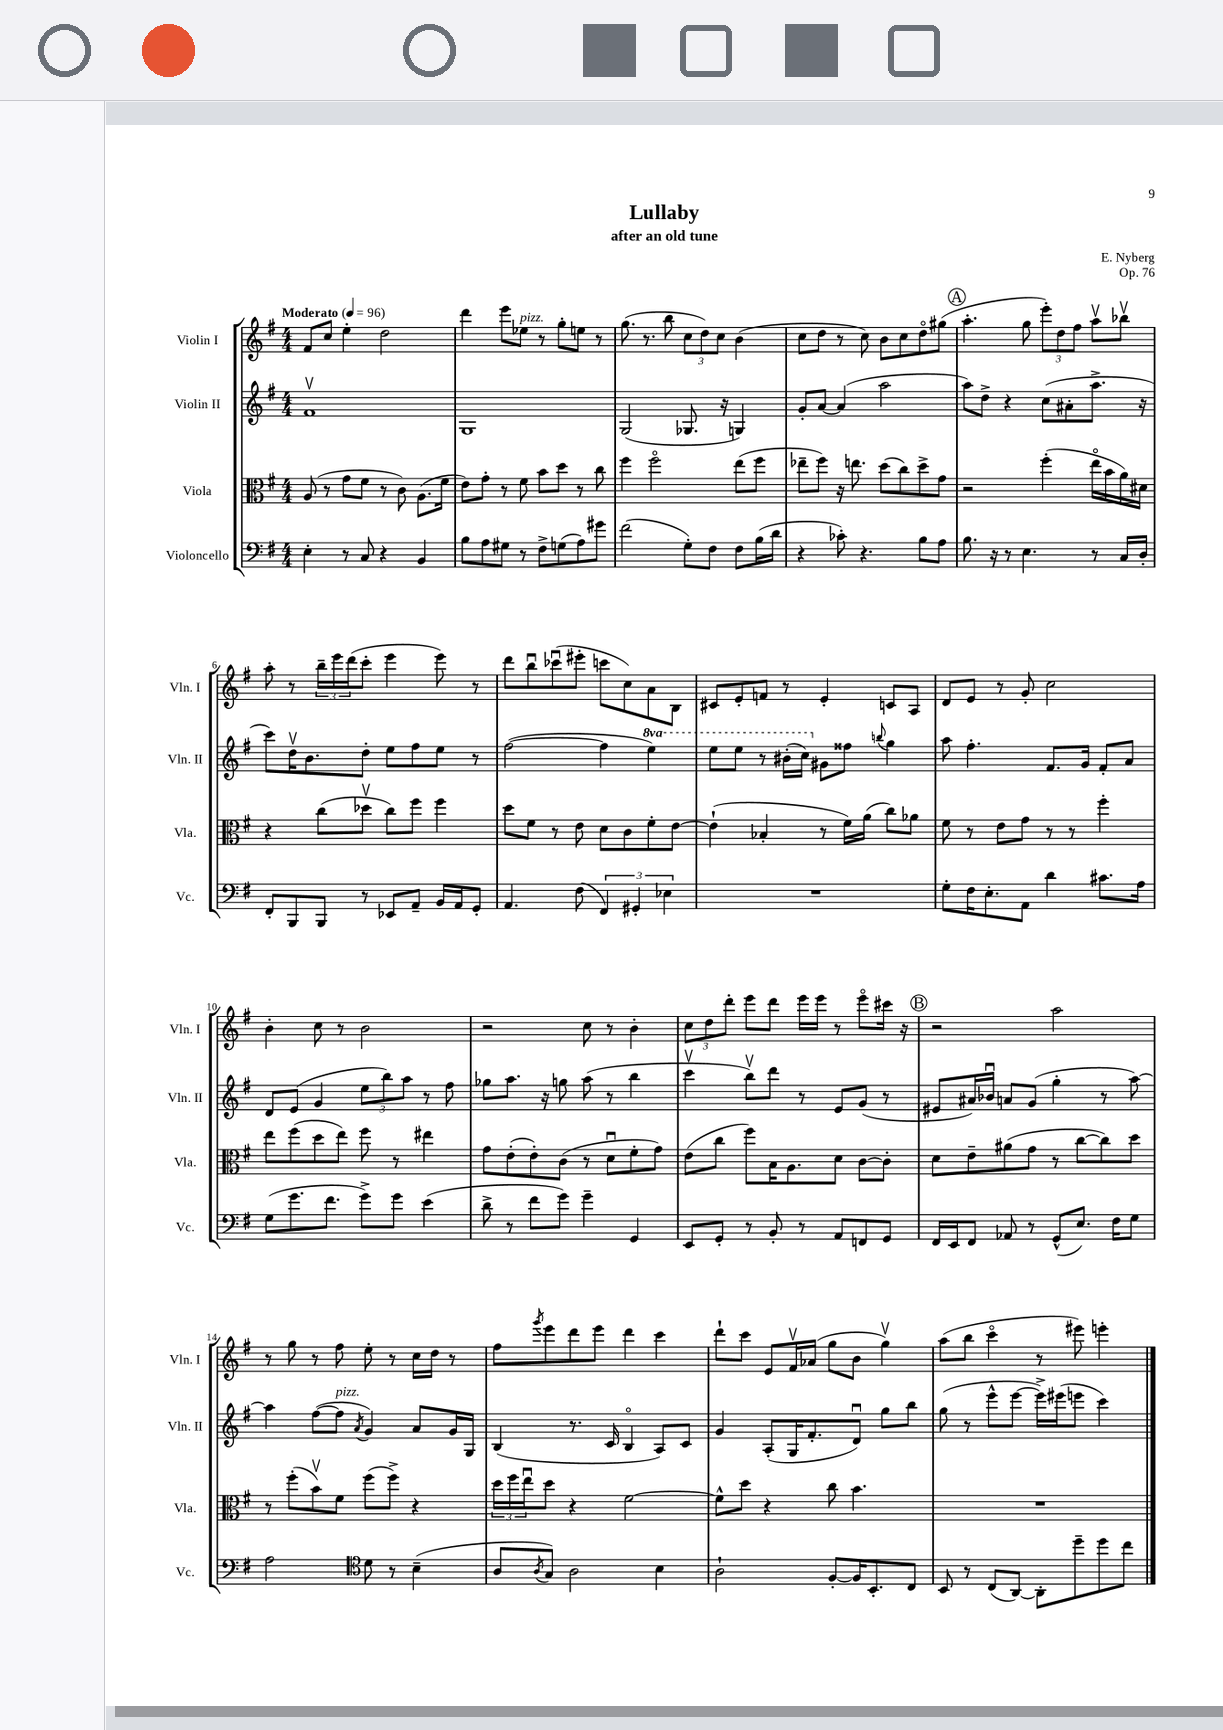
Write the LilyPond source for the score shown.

\header { title = "Lullaby" composer = "E. Nyberg" subtitle = "after an old tune" opus = "Op. 76" }
<<
\new StaffGroup <<
\new Staff = "s0" \with { instrumentName = "Violin I" shortInstrumentName = "Vln. I" } {
    \clef treble \key g \major \numericTimeSignature \time 4/4 \tempo "Moderato" 4 = 96
    fis'8 c''8 e''4-. d''2 |
    d'''4 e'''8 ees''8^\markup { \italic "pizz." } r8 g''8-. e''8 r8 |
    g''8.( r8. b''8 \tuplet 3/2 { c''8 d''8) c''8 } b'4( |
    c''8 d''8 r8 c''8) b'8 c''8 d''8\flageolet gis''8( |
    \mark \markup { \circle "A" } a''4.-. g''8 \tuplet 3/2 { e'''8-.) d''8 fis''8 } a''8\upbow bes''8\upbow |
    a''8-. r8 \tuplet 3/2 { b''16-- e'''16 d'''16( } c'''8-. e'''4 e'''8) r8 |
    d'''8 b''8\downbow ces'''8\downbow( eis'''8-. c'''8 c''8) a'8 b8 |
    cis'8 e'8-. f'8 r8 e'4-. c'8 a8 |
    d'8 e'8 r8 g'8-. c''2 |
    b'4-. c''8 r8 b'2 |
    r2 c''8 r8 b'4-. |
    \tuplet 3/2 { c''8 d''8 d'''8-. } e'''8 d'''8 e'''16 e'''16 r8 e'''8\flageolet cis'''16 r16 |
    \mark \markup { \circle "B" } r2 a''2 |
    r8 g''8 r8 fis''8 e''8-. r8 c''16 d''16 r8 |
    fis''8 \acciaccatura { g'''8 } e'''8 d'''8 e'''8 d'''4 c'''4 |
    d'''8-! c'''8 e'8 fis'16\upbow aes'16( g''8 b'8 g''4\upbow) |
    a''8( b''8 c'''4\flageolet r8 eis'''8) e'''4-. \bar "|." |
}
\new Staff = "s1" \with { instrumentName = "Violin II" shortInstrumentName = "Vln. II" } {
    \clef treble \key g \major \numericTimeSignature \time 4/4 \set Staff.ottavationMarkups = #ottavation-simple-ordinals
    fis'1\upbow |
    g1 |
    g2( ges8. r16 g4) |
    g'8-. a'8~ a'4( a''2 |
    \mark \markup { \circle "A" } a''8) d''8-> r4 c''8( ais'8-. a''8.-> r16 |
    c'''8) d''16\upbow b'8. d''8-. e''8 fis''8 e''8 r8 |
    fis''2~( fis''4 \ottava #1 e'''4) |
    e'''8 e'''8 r8 bis''16-.( c'''16) \ottava #0 gis'8 fisis''8 \appoggiatura { b''8 } g''4 |
    a''8 fis''4.-. fis'8. g'16 fis'8-. a'8 |
    d'8 e'8( g'4 \tuplet 3/2 { e''8 b''8) a''8 } r8 fis''8 |
    ges''8 a''8. r16 g''8 a''8( r8 b''4 |
    c'''4\upbow b''8\upbow) d'''8 r8 e'8 g'8( r8 |
    \mark \markup { \circle "B" } eis'8 ais'16) bes'16\downbow a'8 g'8( g''4-. r8 a''8~) |
    a''4 fis''8~( fis''8^\markup { \italic "pizz." } \acciaccatura { a'8 } g'4) a'8 g'16 g16 |
    b4( r8. c'16 b4\flageolet a8) c'8 |
    g'4 a8-.( g16 fis'8.-. d'8\downbow) g''8 b''8 |
    g''8( r8 e'''8-^ e'''8~ e'''16->) eis'''16( e'''8 c'''4) \bar "|." |
}
\new Staff = "s2" \with { instrumentName = "Viola" shortInstrumentName = "Vla." } {
    \clef alto \key g \major \numericTimeSignature \time 4/4
    a8( r8 g'8 fis'8 r8 c'8) a8.( fis'16 |
    e'8) g'8-. r8 fis'8 b'8 d''8 r8 c''8 |
    fis''4 fis''2\flageolet e''8( fis''8 |
    ees''8-- fis''8) r16 e''8. d''8( c''8) d''8-> g'8 |
    \mark \markup { \circle "A" } r2 fis''4-.( e''16\flageolet b'16 a'16) dis'16 |
    r4 c''8( des''8\upbow c''8) fis''8 fis''4 |
    d''8 fis'8 r8 e'8 d'8 c'8 fis'8-. e'8~ |
    e'4-!( bes4-. r8 fis'16) a'16( c''8) aes'8 |
    fis'8 r8 e'8 g'8 r8 r8 fis''4-. |
    e''8 fis''8( d''8 e''8) fis''8 r8 eis''4 |
    g'8 e'8-.( e'8-.) c'8( r8 d'8\downbow fis'8-. g'8) |
    e'8( c''8 fis''8) b16 a8. d'8 c'8~ c'8-. |
    \mark \markup { \circle "B" } d'8 e'8-- ais'8( g'8 r8 c''8~ c''8) d''8 |
    r8 fis''8-.( b'8\upbow) fis'8 fis''8( fis''8->) r4 |
    \tuplet 3/2 { d''16 fis''16 e''16\downbow } d''8 r4 fis'2~ |
    fis'8-^ d''8 r4 c''8 b'4. |
    R1 \bar "|." |
}
\new Staff = "s3" \with { instrumentName = "Violoncello" shortInstrumentName = "Vc." } {
    \clef bass \key g \major \numericTimeSignature \time 4/4
    e4-. r8 c8 r4 b,4 |
    b8 a8 gis8 r8 fis8-> g8( a8) gis'8 |
    fis'2( g8-.) fis8 fis8 b16( d'16 |
    r4 ces'8-.) r4. b8 a8 |
    \mark \markup { \circle "A" } b8. r16 r8 e4. r8 c16 d16-. |
    fis,8-. b,,8 b,,8 r8 ees,8 a,8-- b,16 a,16 g,8-. |
    a,4. fis8( \tuplet 3/2 { fis,4) gis,4-. ees4 } |
    R1 |
    g8-. fis16 e8.-. a,8 d'4 cis'8. a16 |
    g8( g'8. fis'8. g'8->) g'8 e'4( |
    d'8-> r8 fis'8 g'8) g'4-- g,4 |
    e,8 g,8-. r8 b,8-. r8 a,8 f,8 g,8 |
    \mark \markup { \circle "B" } fis,16 e,16 fis,8 aes,8 r8 g,8-^( e8.) fis16 g8 |
    a2 \clef tenor d'8 r8 b4--( |
    a8 \acciaccatura { a8 } g8) a2 b4 |
    a2-! fis8~-. fis16 b,8.-. c8 |
    b,8 r8 c8( a,8~) a,8-. d''8-- d''8 c''8 \bar "|." |
}
>>
>>
